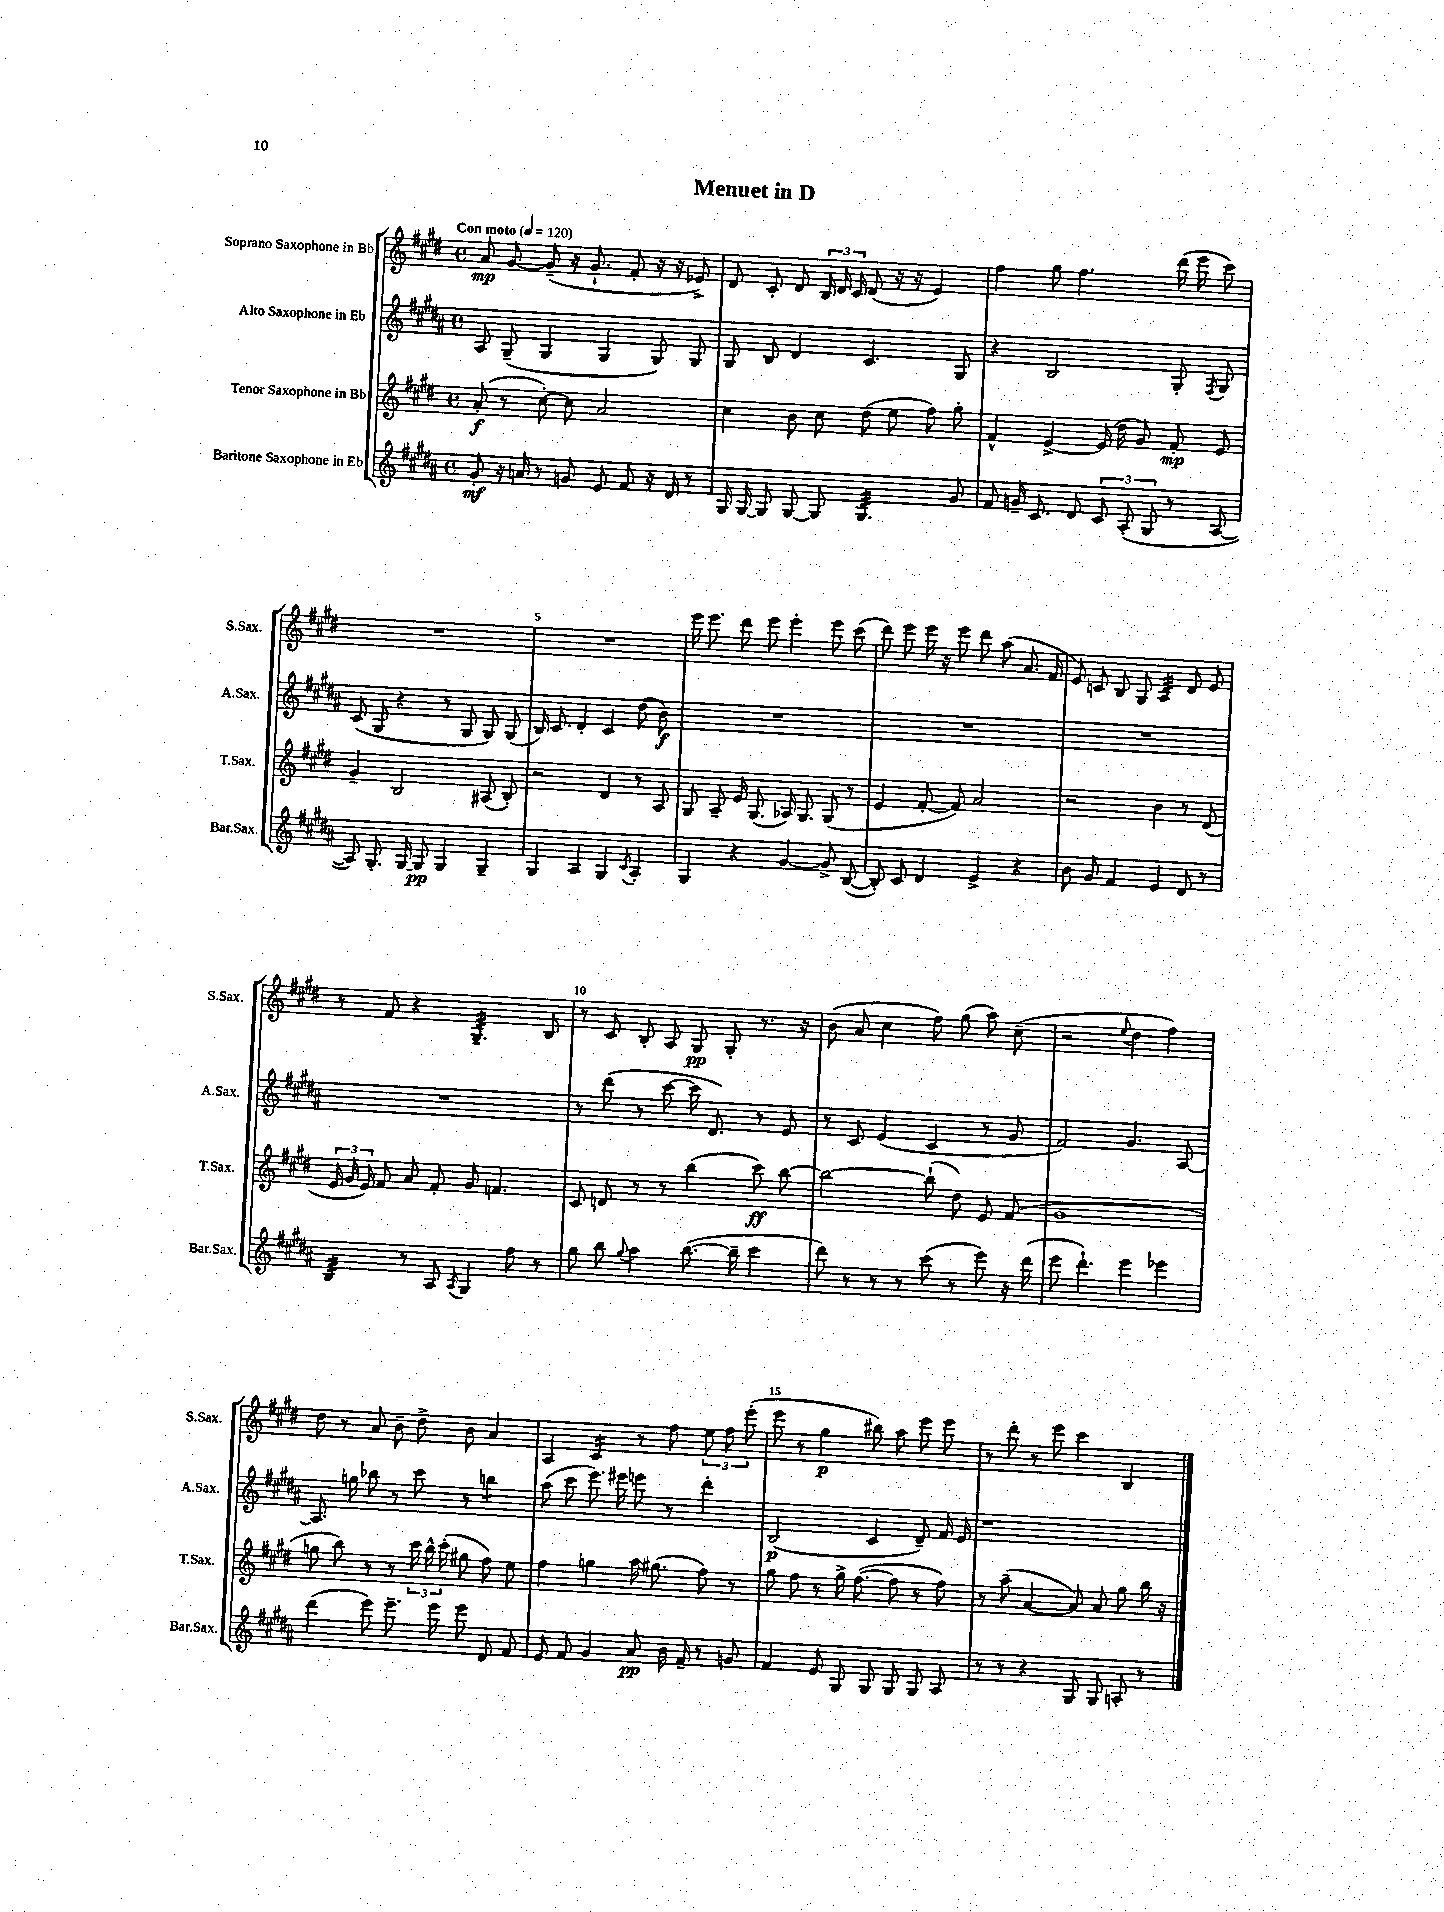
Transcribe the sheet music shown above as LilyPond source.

\header { title = "Menuet in D" }
<<
\new StaffGroup <<
\new Staff = "s0" \with { instrumentName = "Soprano Saxophone in Bb" shortInstrumentName = "S.Sax." } {
    \clef treble \key e \major \defaultTimeSignature \time 4/4 \tempo "Con moto" 4 = 120
    \autoBeamOff a'8\mp gis'8~ gis'8--( r16 gis'8.-! fis'8-. r16 r16 ees'8->) |
    dis'8 cis'8-. dis'8 \tuplet 3/2 { b16 dis'16 cis'16 } dis'8( r16 r16 e'4) |
    fis''4 gis''8 fis''4. dis'''16( e'''16 cis'''8) |
    R1 |
    R1 |
    e'''16 e'''8. dis'''8 e'''8 e'''4-. e'''8 cis'''8( |
    dis'''8) e'''8 e'''16 r16 e'''8 dis'''8 a''8( a'8. fis'16 |
    e'8) c'8 b8 gis8 a4:32 dis'8 e'8 |
    r8 fis'8 r4 gis4.:32-- b8 |
    r8 cis'8 b8-. a8 gis8\pp gis8-. r8. r16 |
    b'8( a'8 cis''4 fis''8) gis''8( a''8) cis''8--( |
    r2 \appoggiatura { e''8 } dis''4 fis''4) |
    dis''8 r8 a'8 b'8-- dis''8-> b'8 a'4 |
    a4 cis'4:16 r8 fis''8 \tuplet 3/2 { e''8 fis''8 e'''8-.( } |
    e'''8 r8 gis''4\p bis''8) a''8 e'''8 e'''8 |
    r8 dis'''8-. r8 e'''8 cis'''4 b4 \bar "|." |
}
\new Staff = "s1" \with { instrumentName = "Alto Saxophone in Eb" shortInstrumentName = "A.Sax." } {
    \clef treble \key b \major \defaultTimeSignature \time 4/4
    \autoBeamOff ais8 gis8--( gis4 gis4 gis8) gis8 |
    gis8 b8 dis'4 cis'4. gis8 |
    r4 b2 gis8-. \acciaccatura { fis8 } gis8 |
    cis'8( gis8 r4 r8 gis8 gis8) gis8( |
    b16) cis'8. dis'4-. cis'4 dis''8( b'8\f) |
    R1 |
    R1 |
    R1 |
    R1 |
    r8 dis'''8( r8 cis'''8~ cis'''16 dis'8.) r8 e'8 |
    r8 cis'8 e'4( cis'4 r8 gis'8 |
    fis'2) gis'4. ais8~ |
    ais8. g''16 bes''8 r8 cis'''8 r8 b''4:8 |
    ais''8( cis'''8 e'''8.) eis'''16 e'''8 r8 dis'''4-. |
    b2\p( cis'4 dis'8--) fis'16 e'16 |
    r1 \bar "|." |
}
\new Staff = "s2" \with { instrumentName = "Tenor Saxophone in Bb" shortInstrumentName = "T.Sax." } {
    \clef treble \key e \major \defaultTimeSignature \time 4/4
    \autoBeamOff a'8-.\f( r8 cis''8~-.) cis''8 a'2 |
    cis''4 b'8 cis''8 dis''8( e''8 fis''8) gis''8-. |
    fis'4-^ e'4~-> e'16( dis''16 gis'8) fis'8-.\mp e'8 |
    gis'4-- b2 ais8( b8-.) |
    r2 dis'4 r8 a8 |
    gis8 a8-- e'16 gis8.( aes16) gis8. gis8( r8 |
    e'4 fis'8~-. fis'8) a'2 |
    r2 b'4 r8 dis'8( |
    \tuplet 3/2 { e'16 gis'16 e'16) } fis'8 a'8 fis'8-. gis'8 f'4. |
    cis'8 d'8 r8 r8 b''4( cis'''8\ff) b''8~ |
    b''2~ b''8-!( dis''8) e'8 fis'8( |
    gis'1 |
    g''8 b''8) r8 r8 \tuplet 3/2 { cis'''16 b''16-^ cis'''16-.( } gis''8 fis''8) e''8 |
    fis''4 g''4 a''16 gis''8.( fis''8) r8 |
    gis''8 fis''8 r8 gis''16-> fis''8.~( fis''8 r8 fis''8) |
    r8 a''8--( a'4~ a'8) a'8 gis''8 b''16 r16 \bar "|." |
}
\new Staff = "s3" \with { instrumentName = "Baritone Saxophone in Eb" shortInstrumentName = "Bar.Sax." } {
    \clef treble \key b \major \defaultTimeSignature \time 4/4
    \autoBeamOff gis'8-.\mf r16 a'16 r8 g'8 e'8 fis'8 r16 dis'16 r8 |
    gis16 gis16~ gis8 gis8~ gis8 gis4.:32 gis'8 |
    fis'8 g'16-- cis'8. dis'8 \tuplet 3/2 { cis'8 ais8-.( gis8 } r8 ais8~ |
    ais8) gis8.-. gis16~ gis8\pp gis4 gis4-- |
    gis4 ais4 gis4 \acciaccatura { cis'8 } ais4-. |
    gis4 r4 gis'4~ gis'8-> b8~( |
    b8-.) cis'8 dis'4 e'4-> r4 |
    b'8 gis'8 fis'4 e'4 dis'8 r8 |
    b4:32 r8 ais8 \acciaccatura { ais8 } gis4 fis''8 r8 |
    gis''8 b''8 \appoggiatura { gis''8 } ais''4 b''8.~( b''16-- cis'''4 |
    dis'''8) r8 r8 r8 cis'''8( r8 e'''8) r16 dis'''16( |
    e'''8 dis'''4.-!) e'''4 ees'''4 |
    dis'''4( e'''8) e'''8.-- e'''16 e'''8 dis'8 fis'8 |
    e'8 fis'8 gis'4 ais'8\pp b'16 fis'16-- r8 g'8 |
    fis'4 e'8 gis8 gis8 gis8 gis8 ais8 |
    r8 r8 r4 gis8 gis8 a8-. r8 \bar "|." |
}
>>
>>
\layout { \context { \Score \override BarNumber.break-visibility = ##(#f #t #t) barNumberVisibility = #(every-nth-bar-number-visible 5) } }
